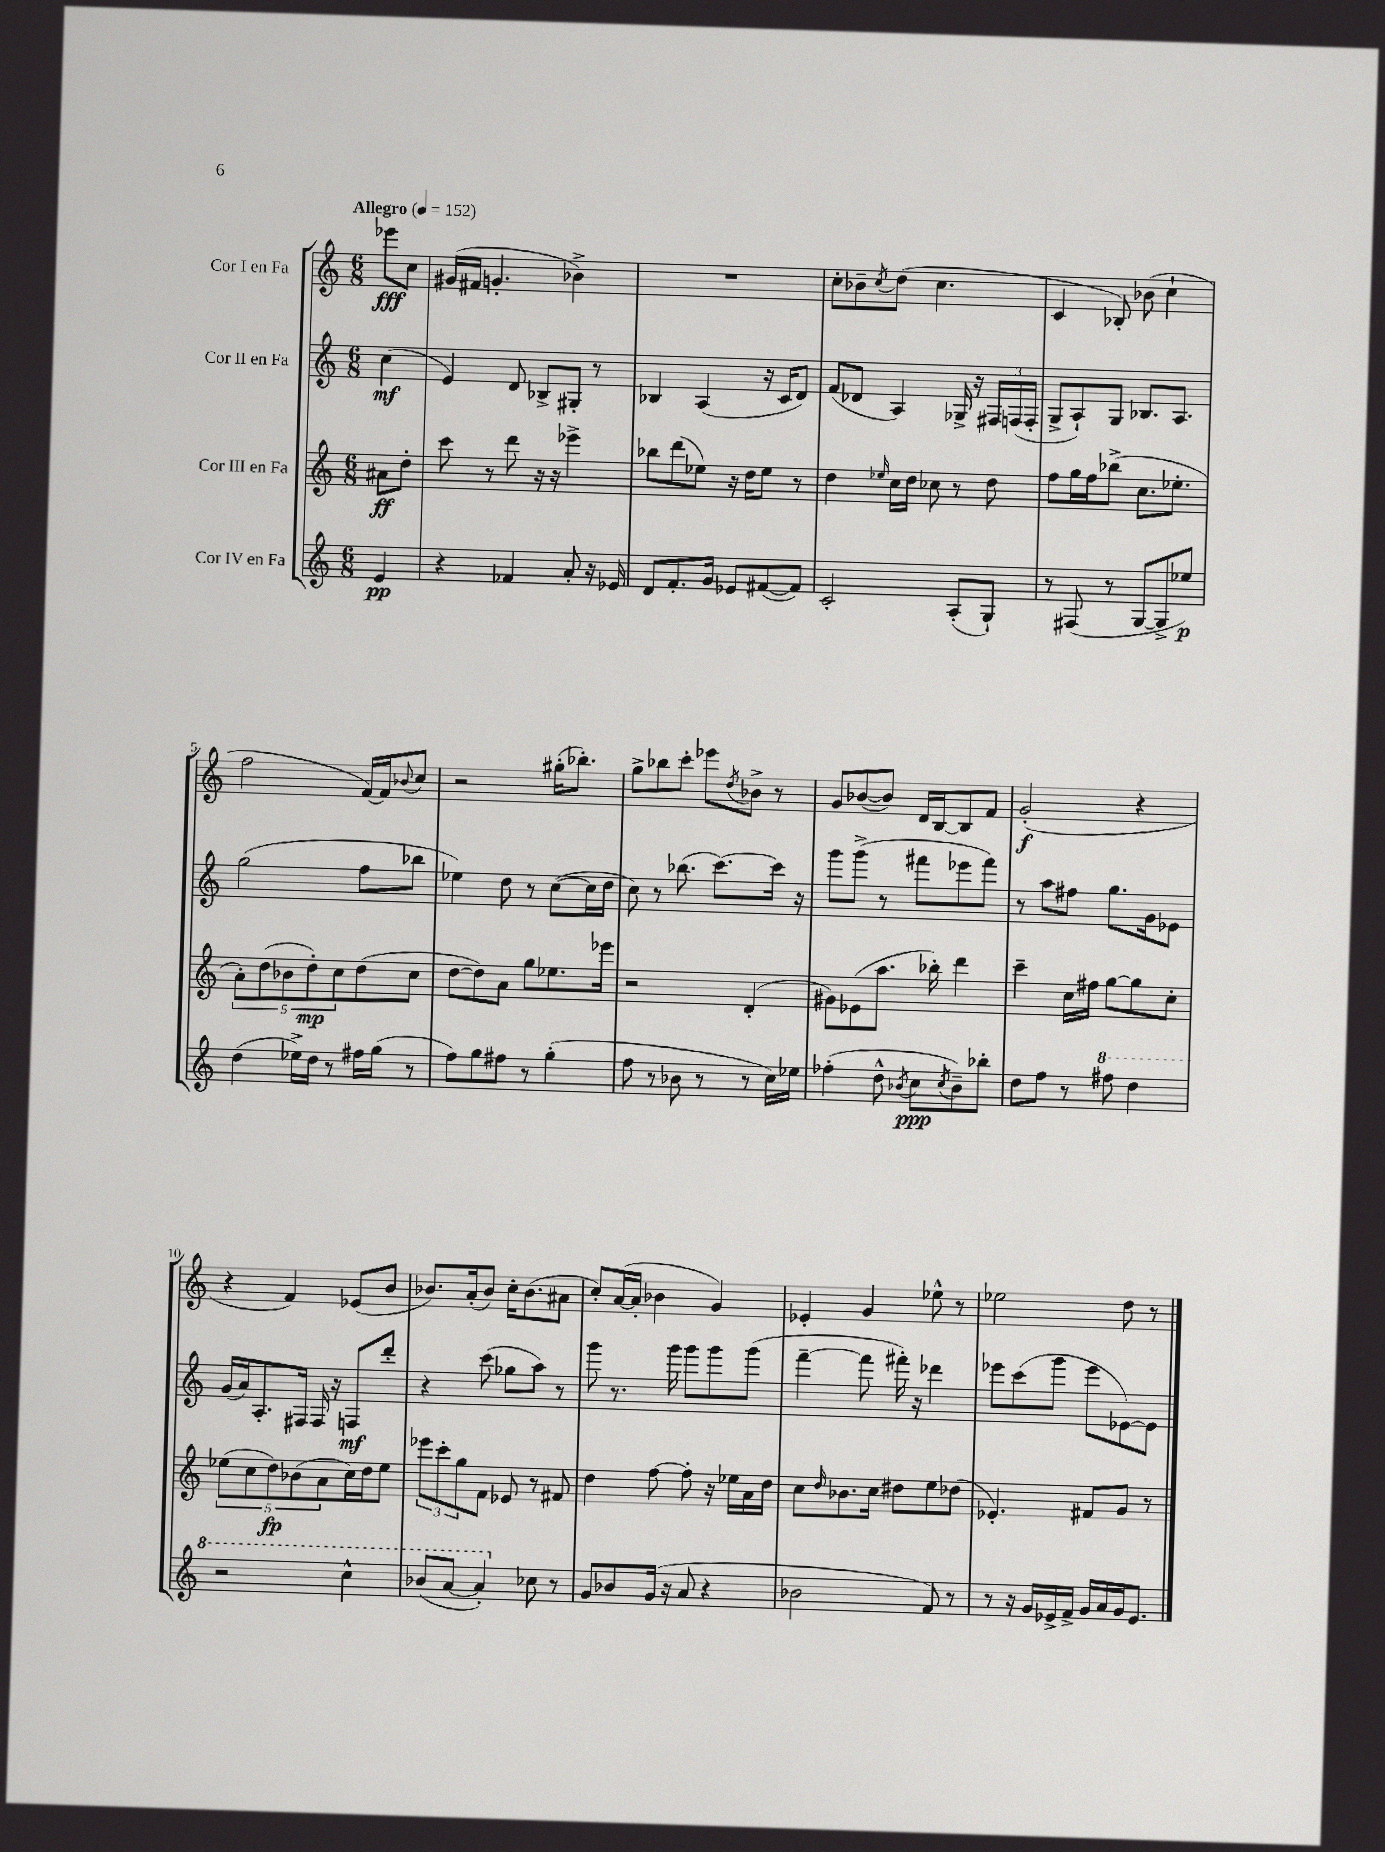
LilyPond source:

<<
\new StaffGroup <<
\new Staff = "s0" \with { instrumentName = "Cor I en Fa" } {
    \clef treble \key c \major \numericTimeSignature \time 6/8 \partial 4 \tempo "Allegro" 4 = 152
    ees'''8\fff c''8 |
    gis'16( fis'16 g'4.-. bes'4->) |
    R2. |
    c''8-. bes'8-- \acciaccatura { c''8 } d''8( c''4. |
    c'4 bes8-.) bes'8( c''4-! |
    f''2 f'16~) f'16 \appoggiatura { bes'8 } c''8 |
    r2 gis''16-.( bes''8.-.) |
    g''8-> bes''8 c'''8-. ees'''8 \acciaccatura { d''8 } bes'8-> r8 |
    g'8 bes'8~( bes'8) d'16 b16~ b8 f'8 |
    g'2-.\f( r4 |
    r4 f'4) ees'8( b'8 |
    bes'8.) a'16-.( bes'8) c''16-. bes'8.( ais'8 |
    c''8-.) a'16~( a'16-. bes'4 g'4) |
    ees'4-. g'4 ees''8-^ r8 |
    ees''2 d''8 r8 \bar "|." |
}
\new Staff = "s1" \with { instrumentName = "Cor II en Fa" } {
    \clef treble \key c \major \numericTimeSignature \time 6/8 \partial 4
    c''4\mf( |
    e'4) d'8 bes8-> gis8-. r8 |
    bes4 a4( r16 c'16 d'8) |
    f'8( des'8 a4) ges16-> r16 \tuplet 3/2 { fis16 f16( f16-. } |
    g8-> a8-!) g8 bes8. a8. |
    g''2( f''8 bes''8 |
    ees''4) d''8 r8 c''8~( c''16 d''16 |
    c''8) r8 bes''8.( c'''8.~) c'''16 r16 |
    g'''8 g'''8->( r8 fis'''8 ees'''8 fis'''8) |
    r8 a''8 fis''8 g''8. g'16 ees'8 |
    g'16( a'16) a8.-. fis16 fis16 r16 f8\mf d'''8-. |
    r4 c'''8( ges''8 a''8) r8 |
    g'''8 r8. g'''16 g'''8 g'''8 g'''8( |
    f'''4~-- f'''8 fis'''16-.) r16 des'''4 |
    ees'''8 c'''8( g'''8 ees'''8 ees'8~) ees'8 \bar "|." |
}
\new Staff = "s2" \with { instrumentName = "Cor III en Fa" } {
    \clef treble \key c \major \numericTimeSignature \time 6/8 \partial 4
    ais'8\ff d''8-. |
    c'''8 r8 d'''8 r16 r16 ees'''4-> |
    bes''8 d'''8( ees''8) r16 d''16 ees''8 r8 |
    d''4 \grace { ees''16 } c''16 d''16 ces''8 r8 d''8 |
    f''8 g''16 f''16 bes''8->( c''8. ees''8.-. |
    \tuplet 5/4 { a'8-.) d''8( bes'8 d''8-.\mp) c''8 } d''8( c''8 |
    d''8~ d''8) a'8 g''8 ees''8. ees'''16 |
    r2 d'4-.( |
    gis'8) ees'8( a''8. bes''16-.) d'''4 |
    c'''4-- c''16 fis''16 g''8~ g''8 c''8-. |
    \tuplet 5/4 { ees''8( c''8 d''8\fp) bes'8( a'8 } c''16) d''16 ees''8 |
    \tuplet 3/2 { ees'''8 c'''8-. g''8 } f'8 ees'8 r8 fis'8 |
    d''4 f''8~ f''8-. r16 ees''16 a'16 d''16 |
    c''8 \grace { d''16 } bes'8. c''16 dis''8 e''8 des''8( |
    ees'4.-.) fis'8 g'8 r8 \bar "|." |
}
\new Staff = "s3" \with { instrumentName = "Cor IV en Fa" } {
    \clef treble \key c \major \numericTimeSignature \time 6/8 \partial 4
    e'4\pp |
    r4 fes'4 a'8-. r16 ees'16 |
    d'8 f'8.-. g'16 ees'8 fis'8~( fis'8) |
    c'2-. a8-.( g8-!) |
    r8 fis8( r8 g8~ g8-> ees''8\p) |
    d''4( ees''16->) d''16 r8 fis''16 g''16( r8 |
    f''8) g''8 fis''8 r8 g''4-.( |
    f''8 r8 bes'8 r8 r8 c''16) ees''16 |
    fes''4-.( d''8-^ \acciaccatura { bes'8 } c''8\ppp \acciaccatura { c''8 } bes'8--) bes''8-. |
    d''8 f''8 r8 \ottava #1 fis'''8 d'''4 |
    r2 c'''4-^ |
    bes''8( a''8~ a''4-.) \ottava #0 ces''8 r8 |
    g'8 bes'8 g'16( r16 a'8 r4 |
    bes'2 f'8) r8 |
    r8 r16 g'16 ees'16-> f'16-> g'16 a'16 g'16 ees'8. \bar "|." |
}
>>
>>
